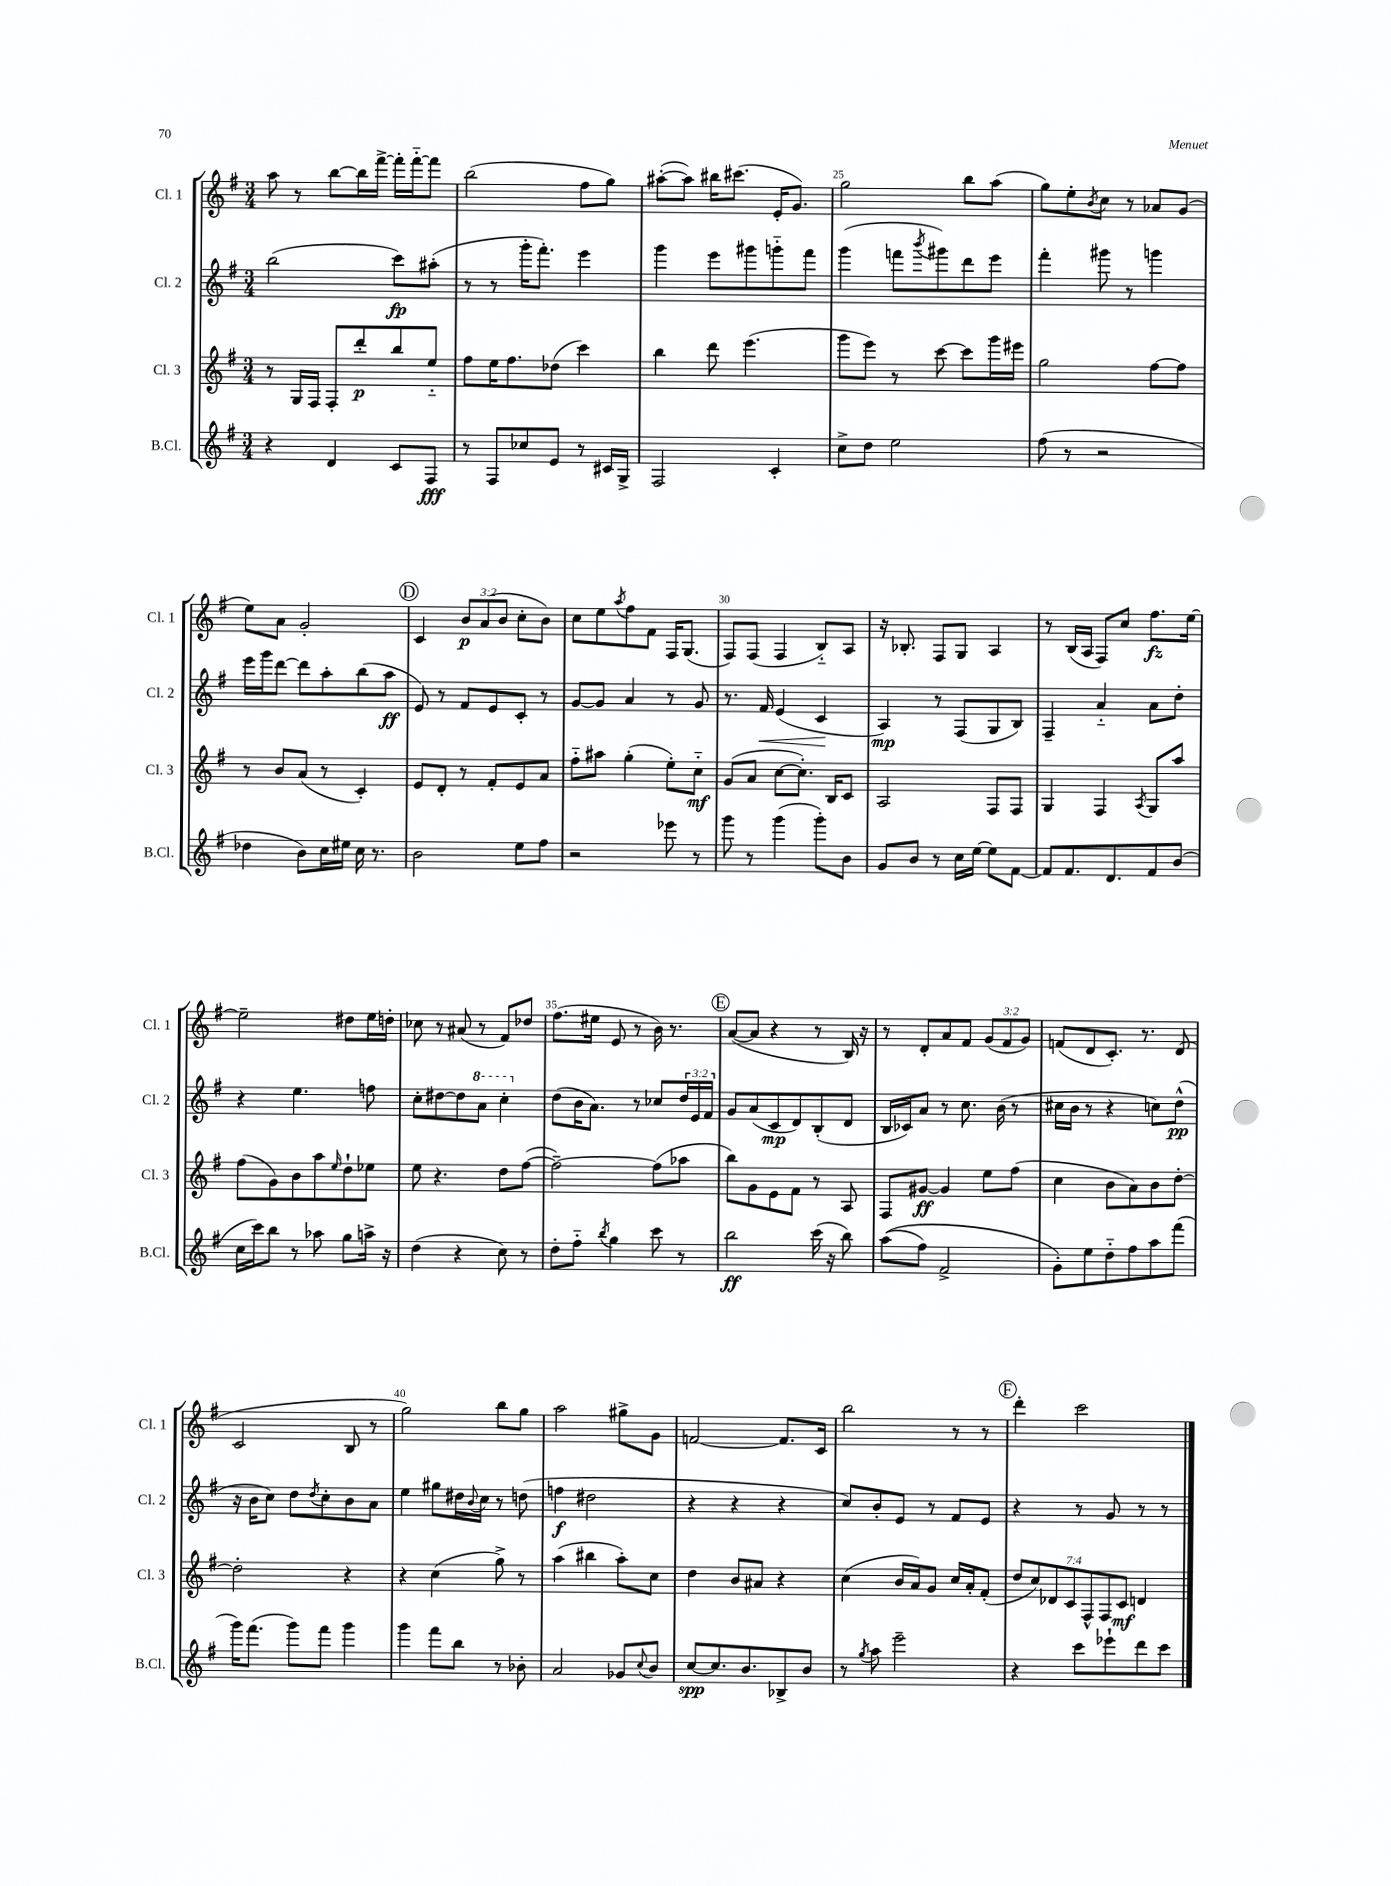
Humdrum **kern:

**kern	**dynam	**kern	**dynam	**kern	**dynam	**kern	**dynam
*part4	*part4	*part3	*part3	*part2	*part2	*part1	*part1
*staff4	*staff4	*staff3	*staff3	*staff2	*staff2	*staff1	*staff1
*I"B.Cl.	*	*I"Cl. 3	*	*I"Cl. 2	*	*I"Cl. 1	*
*I'B.Cl.	*	*I'Cl. 3	*	*I'Cl. 2	*	*I'Cl. 1	*
*clefG2	*	*clefG2	*	*clefG2	*	*clefG2	*
*k[f#]	*	*k[f#]	*	*k[f#]	*	*k[f#]	*
*M3/4	*	*M3/4	*	*M3/4	*	*M3/4	*
=22	=22	=22	=22	=22	=22	=22	=22
4r	.	8r	.	(2bb\	.	8aa\	.
.	.	16G/LL	.	.	.	8r	.
.	.	16F#/JJ	.	.	.	.	.
4d/	.	8F#'/L	.	.	.	[8bb\L	.
.	.	8ddd'/	p	.	.	16bb\L]	.
.	.	.	.	.	.	[16fff#^\JJ	.
8c/L	.	8bb/	.	8ccc\L)	fp	16fff#'\LL]	.
.	.	.	.	.	.	[16fff#\J	.
8F#/J	fff	8ee/J	.	(8aa#X'\J	.	8fff#\J]	.
=23	=23	=23	=23	=23	=23	=23	=23
8r	.	8ff#\L	.	8r	.	(2bb\	.
8F#/L	.	16ee\K	.	8r	.	.	.
.	.	8.ff#\	.	.	.	.	.
8cc-X/	.	.	.	16ggg'\KL	.	.	.
.	.	.	.	8.fff#'\J)	.	.	.
8e/J	.	(8dd-X\J	.	.	.	.	.
8r	.	4ccc\)	.	4eee\	.	8ff#\L	.
16c#X/LL	.	.	.	.	.	8gg\J)	.
16G^/JJ	.	.	.	.	.	.	.
=24	=24	=24	=24	=24	=24	=24	=24
2F#/	.	4bb\	.	4ggg\	.	([8aa#X'\L	.
.	.	.	.	.	.	8aa#\J])	.
.	.	8ddd\	.	8eee\L	.	16bb#X\KL	.
.	.	.	.	.	.	(8.ccc#X\J	.
.	.	(4.eee\	.	8ggg#X\	.	.	.
4c'/	.	.	.	8gggn\	.	16e'/KL	.
.	.	.	.	.	.	8.g/J)	.
.	.	.	.	8fff#\J	.	.	.
=25	=25	=25	=25	=25	=25	=25	=25
8cc^\L	.	8ggg\L	.	(4ggg\	.	2gg\	.
8dd\J	.	8eee\J)	.	.	.	.	.
2ee\	.	8r	.	8fffn\L	.	.	.
.	.	.	.	8qbbb/	.	.	.
.	.	[8ccc\	.	8ggg#X\)	.	.	.
.	.	8ccc\L]	.	8ddd\	.	8bb\L	.
.	.	16ggg\L	.	8eee\J	.	(8aa\J	.
.	.	16eee#X\JJ	.	.	.	.	.
=26	=26	=26	=26	=26	=26	=26	=26
(8ff#\	.	2gg\	.	4fff#'\	.	8gg\L)	.
8r	.	.	.	.	.	8ee'\	.
.	.	.	.	.	.	8qb/	.
2r	.	.	.	8ggg#X\	.	8cc\J	.
.	.	.	.	8r	.	8r	.
.	.	[8ff#\L	.	4gggn\	.	8a-X/L	.
.	.	8ff#\J]	.	.	.	(8g/J	.
!!LO:LB:g=z
=27	=27	=27	=27	=27	=27	=27	=27
4dd-X\	.	8r	.	16eee\LL	.	8ee\L)	.
.	.	.	.	16ggg\J	.	.	.
.	.	8b/L	.	[8ddd\J	.	8a\J	.
8b\L)	.	(8a/J	.	8ddd\L]	.	2g'/	.
16cc\L	.	8r	.	8aa'\	.	.	.
16ee#X\JJ	.	.	.	.	.	.	.
16cc\	.	4c'/)	.	(8bb\	.	.	.
8.r	.	.	.	.	.	.	.
.	.	.	.	8aa\J	ff	.	.
!!LO:REH:place=s1:t=D
=28	=28	=28	=28	=28	=28	=28	=28
2b\	.	8e/L	.	8e/)	.	4c/	.
.	.	8d'/J	.	8r	.	.	.
.	.	8r	.	8f#/L	.	12b/L	p
.	.	.	.	.	.	(12a/	.
.	.	8f#'/L	.	8e/	.	.	.
.	.	.	.	.	.	12b/J	.
8ee\L	.	8e/	.	8c'/J	.	8cc'\L	.
8ff#\J	.	8a/J	.	8r	.	8b\J)	.
=29	=29	=29	=29	=29	=29	=29	=29
2r	.	8ff#\L	.	[8g/L	.	8cc\L	.
.	.	8aa#X\J	.	8g/J]	.	8ee\	.
.	.	.	.	.	.	8qaa/	.
.	.	(4gg'\	.	4a/	.	8ff#\	.
.	.	.	.	.	.	8f#\J	.
8eee-X\	.	8ee'\L)	.	8r	.	16F#/KL	.
.	.	.	.	.	.	(8.G/J	.
8r	.	8cc\J	mf	8g/	.	.	.
=30	=30	=30	=30	=30	=30	=30	=30
8ggg\	.	(8g/L	.	8.r	.	8F#/L)	.
8r	.	8a/J	.	.	.	(8F#/J	.
!	!	!	!	!	!LO:HP:b	!	!
.	.	.	.	16f#/	<	.	.
(4ggg\	.	[8cc\L	.	(4e/	.	4F#/	.
.	.	8.cc'\J])	.	.	.	.	.
8ggg'\L)	.	.	.	4c/	.	8B/L)	.
.	.	16B/KL	.	.	.	.	.
8b\J	.	8c/J	.	.	.	8A/J	.
.	.	.	.	.	[	.	.
=31	=31	=31	=31	=31	=31	=31	=31
8g/L	.	2A/	.	4A/)	mp	16r	.
.	.	.	.	.	.	8.B-X'/	.
8b/J	.	.	.	.	.	.	.
8r	.	.	.	8r	.	8F#/L	.
16cc\LL	.	.	.	(8F#/L	.	8G/J	.
[16ee\JJ	.	.	.	.	.	.	.
8ee\L]	.	8F#/L	.	8G/	.	4A/	.
[8f#\J	.	8F#/J	.	8B/J)	.	.	.
=32	=32	=32	=32	=32	=32	=32	=32
8f#/L]	.	4G/	.	4F#~/	.	8r	.
8.f#/	.	.	.	.	.	(16B/LL	.
.	.	.	.	.	.	16A/JJ	.
.	.	4F#/	.	4a/	.	8F#/L)	.
8.d/	.	.	.	.	.	.	.
.	.	.	.	.	.	8cc/J	.
.	.	8qA/	.	.	.	.	.
8f#/	.	8G/L	.	8a\L	.	8.ff#\L	fz
(8b/J	.	8aa/J	.	8dd'\J	.	.	.
.	.	.	.	.	.	[16ee\Jk	.
!!LO:LB:g=z
=33	=33	=33	=33	=33	=33	=33	=33
16cc\LL	.	(8ff#\L	.	4r	.	2ee~\]	.
16ccc\J)	.	.	.	.	.	.	.
8bb\J	.	8g\)	.	.	.	.	.
8r	.	8b\	.	4.ee\	.	.	.
8aa-X\	.	8aa\	.	.	.	.	.
.	.	16qqee/	.	.	.	.	.
8gg\L	.	8dd`\	.	.	.	8dd#X\L	.
16aan^\Jk	.	8ee-X\J	.	8ffn\	.	16ee\L	.
16r	.	.	.	.	.	16ddn'\JJ	.
=34	=34	=34	=34	=34	=34	=34	=34
(4dd\	.	8ee\	.	8cc'\L	.	8cc-X\	.
.	.	4.r	.	[8dd#X\	.	8r	.
4r	.	.	.	8dd#\]	.	(8a#X/	.
*	*	*	*	*8va	*	*	*
.	.	.	.	8aa\J	.	8r	.
8cc\)	.	8dd\L	.	4ccc'\	.	8f#/L)	.
8r	.	([8ff#\J	.	.	.	8dd-X/J	.
=35	=35	=35	=35	=35	=35	=35	=35
*	*	*	*	*X8va	*	*	*
8dd'\L	.	2ff#~\_)	.	(8dd\L	.	(8.ff#\L	.
8ff#\J	.	.	.	16b\K	.	.	.
.	.	.	.	8.a\J)	.	16ee#X\Jk	.
8qbb/	.	.	.	.	.	.	.
4gg\	.	.	.	.	.	8e/	.
.	.	.	.	8r	.	8r	.
8ccc\	.	(8ff#\L]	.	8cc-X/L	.	16b\)	.
.	.	.	.	.	.	8.r	.
8r	.	8aa-X\J	.	24dd/L	.	.	.
.	.	.	.	24e/	.	.	.
.	.	.	.	24f#/JJ	.	.	.
!!LO:REH:place=s1:t=E
=36	=36	=36	=36	=36	=36	=36	=36
2bb\	ff	8bb\L)	.	8g/L	.	([8a/L	.
.	.	8g\	.	(8a/	.	8a/J]	.
.	.	8e\	.	8c/	mp	4r	.
.	.	8f#\J	.	8d/)	.	.	.
(16ccc\	.	8r	.	(8B'/	.	8r	.
16r	.	.	.	.	.	.	.
8bb\)	.	8A/	.	8d/J	.	16B/)	.
.	.	.	.	.	.	16r	.
=37	=37	=37	=37	=37	=37	=37	=37
((8aa\L	.	8F#/L	.	16B/LL	.	8r	.
.	.	.	.	16c-X/J)	.	.	.
8ff#\J)	.	[8g#X/J	ff	8a/J	.	8d'/L	.
2f#^/	.	4g#/]	.	8r	.	8a/	.
.	.	.	.	8.cc\	.	8f#/J	.
.	.	8ee\L	.	.	.	(12g/L	.
.	.	.	.	(16b\	.	.	.
.	.	.	.	.	.	12f#/	.
.	.	(8ff#\J	.	8r	.	.	.
.	.	.	.	.	.	12g/J)	.
=38	=38	=38	=38	=38	=38	=38	=38
8g'\L)	.	4cc\	.	16cc#X\LL	.	(8fn/L	.
.	.	.	.	16b\JJ	.	.	.
8ee\	.	.	.	8r	.	8d/	.
8dd\	.	8b\L	.	4r	.	8.c'/J)	.
8ff#\	.	8a\)	.	.	.	.	.
.	.	.	.	.	.	8.r	.
8aa\	.	8b\	.	8ccn\L)	.	.	.
(8fff#\J	.	[8dd'\J	.	(8dd^^\J	pp	(8d/	.
!!LO:LB:g=z
=39	=39	=39	=39	=39	=39	=39	=39
16ggg\KL)	.	2dd'\]	.	16r	.	2c/	.
(8.fff#\J	.	.	.	16b\KL	.	.	.
.	.	.	.	8cc\J)	.	.	.
8ggg\L)	.	.	.	8dd\L	.	.	.
.	.	.	.	8qdd/	.	.	.
8fff#\J	.	.	.	8cc'\	.	.	.
4ggg\	.	4r	.	8b\	.	8B/	.
.	.	.	.	8a\J	.	8r	.
=40	=40	=40	=40	=40	=40	=40	=40
4ggg\	.	4r	.	4ee\	.	2gg\)	.
8fff#\L	.	(4cc\	.	8gg#X\L	.	.	.
8bb\J	.	.	.	16dd#X\L	.	.	.
.	.	.	.	8qqb/	.	.	.
.	.	.	.	16cc\JJ	.	.	.
8r	.	8gg^\)	.	8r	.	8bb\L	.
8b-X'\	.	8r	.	(8ddn\	.	8gg\J	.
=41	=41	=41	=41	=41	=41	=41	=41
2a/	.	(4aa\	.	4ffn\	f	2aa\	.
.	.	4bb#X\	.	2dd#X\	.	.	.
8g-X/L	.	8aa'\L)	.	.	.	8gg#X^\L	.
8qqcc/	.	.	.	.	.	.	.
8b/J	.	8cc\J	.	.	.	8g\J	.
=42	=42	=42	=42	=42	=42	=42	=42
[8cc/L	spp	4dd\	.	4r	.	[2fn/	.
8.cc/]	.	.	.	.	.	.	.
.	.	8b/L	.	4r	.	.	.
8.b/	.	.	.	.	.	.	.
.	.	8a#X/J	.	.	.	.	.
8B-X^/	.	4r	.	4r	.	8.f/L]	.
8b/J	.	.	.	.	.	.	.
.	.	.	.	.	.	16c/Jk	.
=43	=43	=43	=43	=43	=43	=43	=43
8r	.	(4cc\	.	8cc/L)	.	2bb\	.
8qgg/	.	.	.	.	.	.	.
8aa\	.	.	.	8b'/	.	.	.
2eee~\	.	16b/LL	.	8e/J	.	.	.
.	.	16a/J)	.	.	.	.	.
.	.	8g/J	.	8r	.	.	.
.	.	16cc/LL	.	8f#/L	.	8r	.
.	.	16a'/J	.	.	.	.	.
.	.	(8f#'/J	.	8e/J	.	8r	.
!!LO:REH:place=s1:t=F
=44	=44	=44	=44	=44	=44	=44	=44
4r	.	14dd/L	.	4r	.	4ddd'\	.
.	.	14cc/)	.	.	.	.	.
.	.	14d-X/	.	.	.	.	.
.	.	14c/	.	.	.	.	.
8ccc\L	.	.	.	8r	.	2ccc\	.
.	.	14F#^^/	.	.	.	.	.
.	.	14F#/	.	.	.	.	.
8eee-X`\	.	.	.	8g/	.	.	.
.	.	14c/J	mf	.	.	.	.
8ddd\	.	4dn/	.	8r	.	.	.
8ccc\J	.	.	.	8r	.	.	.
==	==	==	==	==	==	==	==
*-	*-	*-	*-	*-	*-	*-	*-
